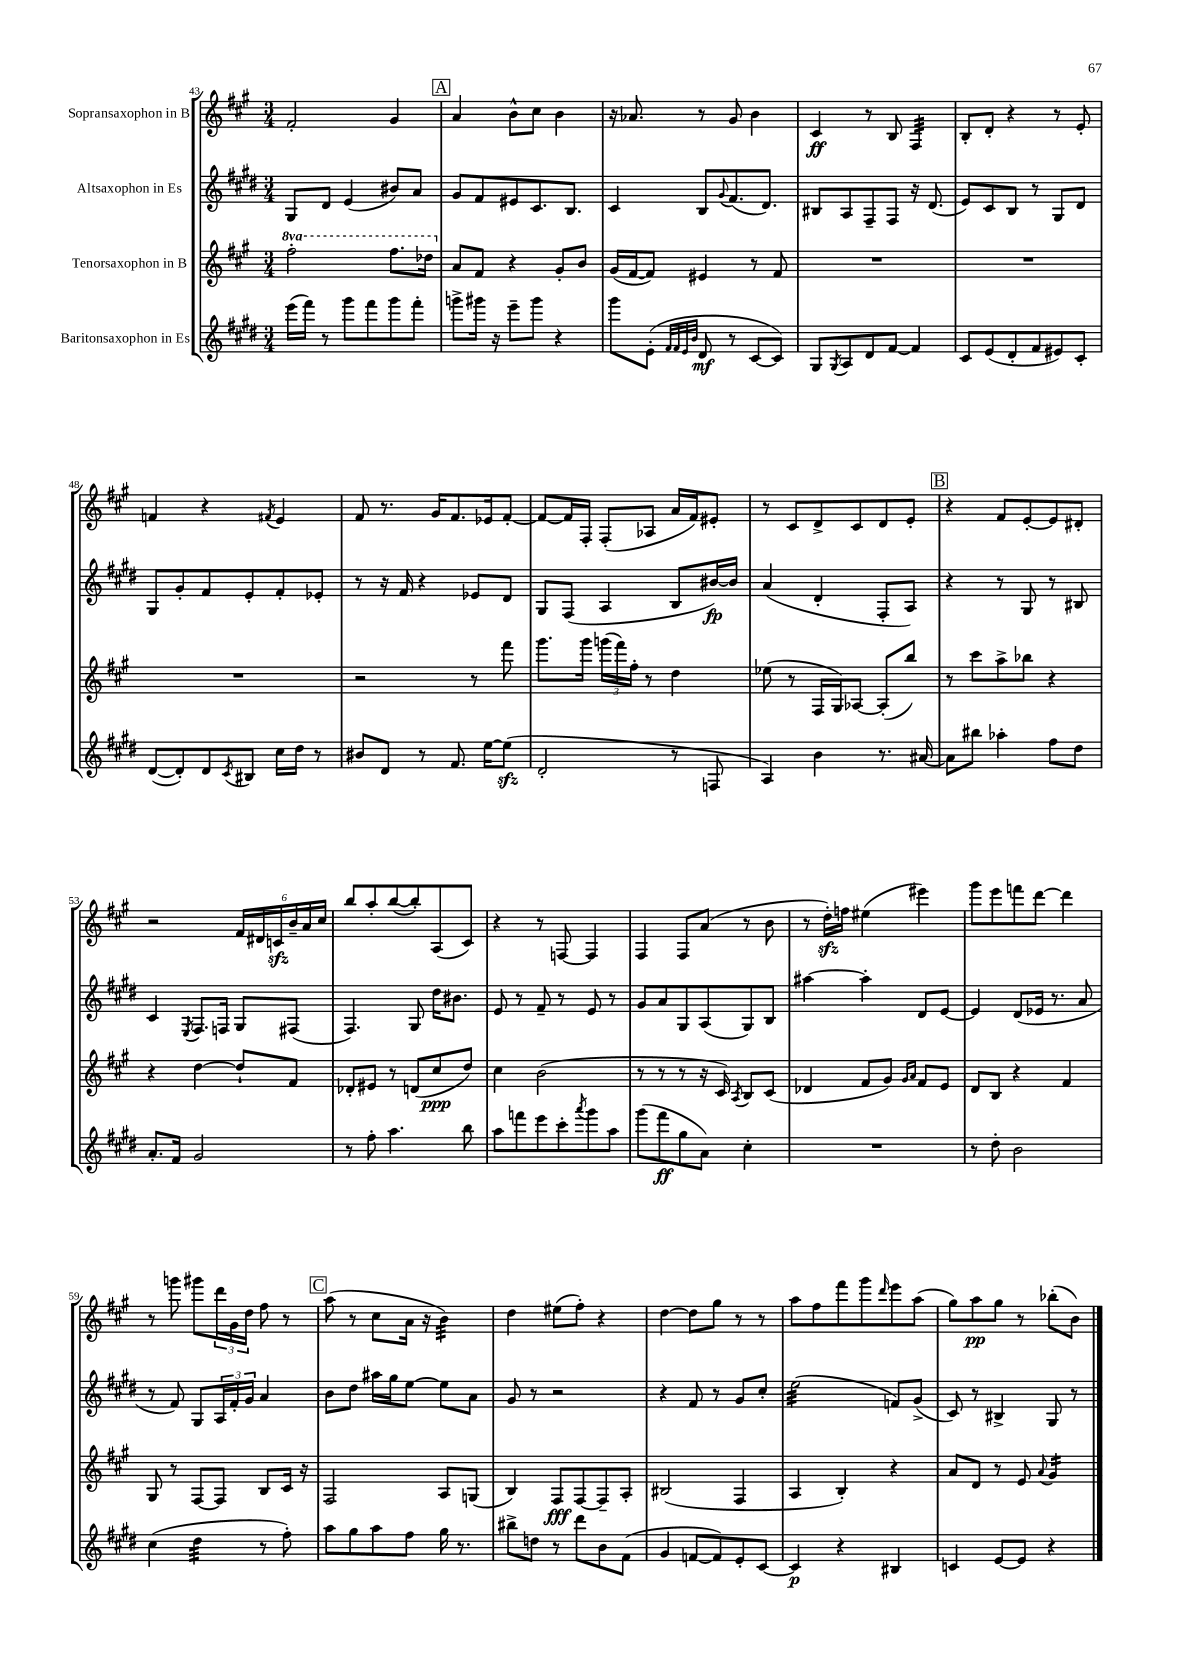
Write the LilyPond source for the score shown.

<<
\new StaffGroup <<
\new Staff = "s0" \with { instrumentName = "Sopransaxophon in B" } {
    \clef treble \key a \major \numericTimeSignature \time 3/4
    fis'2-. gis'4 |
    \mark \markup { \box "A" } a'4 b'8-^ cis''8 b'4 |
    r16 aes'8. r8 gis'8 b'4 |
    cis'4\ff r8 b8 fis4:32 |
    b8-. d'8-. r4 r8 e'8-. |
    f'4 r4 \acciaccatura { fis'8 } e'4 |
    fis'8 r8. gis'16 fis'8. ees'16 fis'8~-. |
    fis'8~ fis'16 fis16-. fis8-.( aes8 a'16 fis'16) eis'8-. |
    r8 cis'8 d'8-> cis'8 d'8 e'8-. |
    \mark \markup { \box "B" } r4 fis'8 e'8~-. e'8 dis'8-. |
    r2 \tuplet 6/4 { fis'16 dis'16 c'16\sfz b'16-- a'16 cis''16 } |
    b''8 a''8-. b''8~( b''8-.) a8( cis'8) |
    r4 r8 f8~ f4 |
    fis4 fis8 a'8( r8 b'8 |
    r8 d''16-.\sfz) f''16 eis''4( eis'''4) |
    gis'''8 e'''8 f'''8 d'''8~ d'''4 |
    r8 g'''8 gis'''8 \tuplet 3/2 { d'''16 gis'16 d''16 } fis''8 r8 |
    \mark \markup { \box "C" } a''8( r8 cis''8 a'16 r16 b'4:32) |
    d''4 eis''8( fis''8-.) r4 |
    d''4~ d''8 gis''8 r8 r8 |
    a''8 fis''8 fis'''8 gis'''8 \grace { d'''16 } e'''8 a''8( |
    gis''8) a''8\pp gis''8 r8 bes''8-.( b'8) \bar "|." |
}
\new Staff = "s1" \with { instrumentName = "Altsaxophon in Es" } {
    \clef treble \key e \major \numericTimeSignature \time 3/4
    gis8 dis'8 e'4( bis'8) a'8 |
    \mark \markup { \box "A" } gis'8 fis'8 eis'8 cis'8. b8. |
    cis'4 b8 \appoggiatura { gis'8 } fis'8.( dis'8.) |
    bis8 a8 fis8-- fis8 r16 dis'8.( |
    e'8) cis'8 b8 r8 gis8 dis'8 |
    gis8 gis'8-. fis'8 e'8-. fis'8-. ees'8-. |
    r8 r16 fis'16 r4 ees'8 dis'8 |
    gis8 fis8( a4 b8 bis'16~\fp) bis'16 |
    a'4( dis'4-. fis8-. a8) |
    \mark \markup { \box "B" } r4 r8 gis8 r8 bis8 |
    cis'4 \acciaccatura { e8 } fis8. f16 gis8 fis8( |
    fis4.) gis8 dis''16 bis'8. |
    e'8 r8 fis'8-- r8 e'8 r8 |
    gis'8 a'8 gis8 a8( gis8) b8 |
    ais''4~ ais''4-. dis'8 e'8~ |
    e'4 dis'8( ees'16 r8. a'8 |
    r8 fis'8) gis8 \tuplet 3/2 { a16 fis'16-. gis'16 } a'4 |
    \mark \markup { \box "C" } b'8 dis''8 ais''16 gis''16 e''8~ e''8 a'8 |
    gis'8 r8 r2 |
    r4 fis'8 r8 gis'8 cis''8-. |
    e''2:32( f'8) gis'8->( |
    cis'8) r8 bis4-> gis8 r8 \bar "|." |
}
\new Staff = "s2" \with { instrumentName = "Tenorsaxophon in B" } {
    \clef treble \key a \major \numericTimeSignature \time 3/4 \set Staff.ottavationMarkups = #ottavation-simple-ordinals
    \ottava #1 fis'''2-. fis'''8. des'''16 \ottava #0 |
    \mark \markup { \box "A" } a'8 fis'8 r4 gis'8-. b'8 |
    gis'16( fis'16~ fis'8) eis'4 r8 fis'8 |
    R2. |
    R2. |
    R2. |
    r2 r8 fis'''8 |
    gis'''8. gis'''16 \tuplet 3/2 { g'''16( fis'''16) fis''16-. } r8 d''4 |
    ees''8( r8 fis16 gis16) aes8~ aes8-.( b''8) |
    \mark \markup { \box "B" } r8 cis'''8 a''8-> bes''8 r4 |
    r4 d''4~ d''8-! fis'8 |
    des'8-. eis'8 r8 d'8( cis''8\ppp d''8) |
    cis''4 b'2( |
    r8 r8 r8 r16 cis'16) \acciaccatura { a8 } b8 cis'8( |
    des'4 fis'8 gis'8) \grace { gis'16 a'16 } fis'8 e'8 |
    d'8 b8 r4 fis'4 |
    gis8 r8 fis8~ fis8 b8 cis'16 r16 |
    \mark \markup { \box "C" } fis2 a8 g8( |
    b4) fis8\fff fis8~ fis8-- a8-. |
    bis2( fis4 |
    a4 b4-.) r4 |
    a'8 d'8 r8 e'8 \appoggiatura { a'8 } gis'4:16 \bar "|." |
}
\new Staff = "s3" \with { instrumentName = "Baritonsaxophon in Es" } {
    \clef treble \key e \major \numericTimeSignature \time 3/4
    e'''16( fis'''16) r8 gis'''8 fis'''8 gis'''8 fis'''8-. |
    \mark \markup { \box "A" } g'''8-> gis'''16 r16 e'''8-- gis'''8 r4 |
    gis'''8 e'8-.( \grace { fis'32 fis'32 e'32 b'32 } dis'8\mf r8 cis'8~ cis'8) |
    gis8 \acciaccatura { gis8 } a8 dis'8 fis'8~ fis'4 |
    cis'8 e'8( dis'8-. fis'8 eis'8) cis'8-. |
    dis'8~( dis'8-.) dis'8 \acciaccatura { cis'8 } bis8 cis''16 dis''16 r8 |
    bis'8 dis'8 r8 fis'8. e''16~ e''8\sfz( |
    dis'2-. r8 f8 |
    a4) b'4 r8. ais'16~ |
    \mark \markup { \box "B" } ais'8 bis''8 aes''4-. fis''8 dis''8 |
    a'8.-. fis'16 gis'2 |
    r8 fis''8-. a''4. b''8 |
    a''8 f'''8 e'''8 cis'''8-. \acciaccatura { a'''8 } gis'''8 a''8 |
    gis'''8( fis'''8\ff gis''8 a'8) cis''4-. |
    R2. |
    r8 dis''8-. b'2 |
    cis''4( dis''4:32 r8 fis''8-.) |
    \mark \markup { \box "C" } a''8 gis''8 a''8 fis''8 gis''16 r8. |
    bis''8-> d''8 r8 dis'''8 b'8 fis'8( |
    gis'4 f'8~ f'8) e'8-. cis'8~ |
    cis'4\p r4 bis4 |
    c'4 e'8~ e'8 r4 \bar "|." |
}
>>
>>
\layout { \context { \Score currentBarNumber = #43 } }
